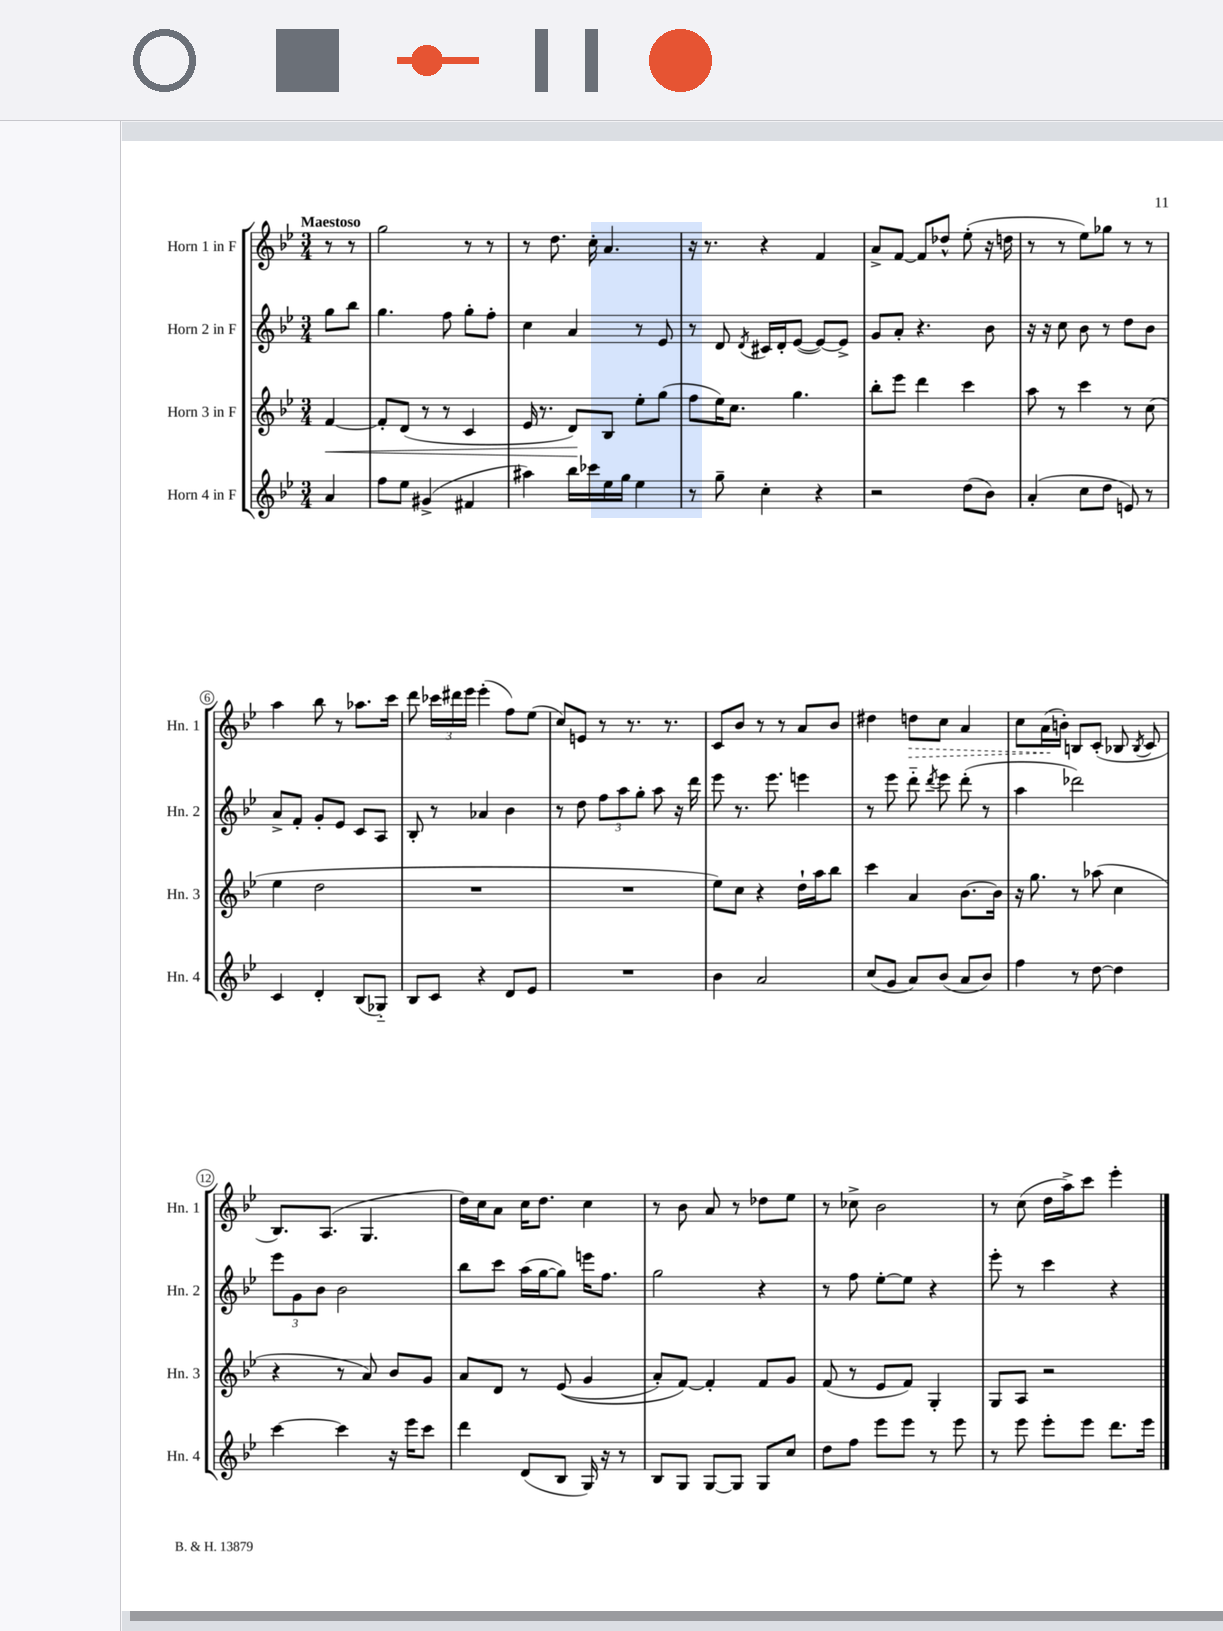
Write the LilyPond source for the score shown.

<<
\new StaffGroup <<
\new Staff = "s0" \with { instrumentName = "Horn 1 in F" shortInstrumentName = "Hn. 1" } {
    \clef treble \key bes \major \numericTimeSignature \time 3/4 \partial 4 \tempo "Maestoso"
    \autoBeamOff r8 r8 |
    g''2 r8 r8 |
    r8 d''8. c''16-. a'4. |
    r16 r8. r4 f'4 |
    a'8[-> f'8]~ f'8[ des''8]-^ ees''8-.( r16 d''16 |
    r8 r8 ees''8[) ges''8] r8 r8 |
    a''4 bes''8 r8 aes''8.[ c'''16] |
    d'''8 \tuplet 3/2 { ces'''16[ dis'''16 ees'''16] } ees'''4-.( f''8[) ees''8]( |
    c''8[) e'8] r8 r8. r8. |
    c'8[ bes'8] r8 r8 a'8[ bes'8] |
    dis''4 \once \override Hairpin.style = #'dashed-line d''8[\> c''8] a'4 |
    c''8[ a'16\!( b'16]-.) b8[ c'8]-.( bes8 \acciaccatura { bes8 } c'8 |
    bes8.[) a8.]( g4. |
    d''16[) c''16 a'8] c''16[ d''8.] c''4 |
    r8 bes'8 a'8 r8 des''8[ ees''8] |
    r8 ces''8-> bes'2 |
    r8 c''8( d''16[ a''16->) c'''8] ees'''4-. \bar "|." |
}
\new Staff = "s1" \with { instrumentName = "Horn 2 in F" shortInstrumentName = "Hn. 2" } {
    \clef treble \key bes \major \numericTimeSignature \time 3/4 \partial 4
    \autoBeamOff g''8[ bes''8] |
    g''4. f''8 g''8[-. f''8]-. |
    c''4 a'4 r8 ees'8 |
    r8 d'8 \acciaccatura { d'8 } cis'16[ d'16-. ees'8]~( ees'8[~) ees'8]-> |
    g'8[ a'8]-. r4. bes'8 |
    r16 r16 c''8 bes'8 r8 d''8[ bes'8] |
    a'8[-> f'8]-. g'8[-. ees'8] c'8[ a8] |
    bes8-. r8 aes'4 bes'4 |
    r8 d''8 \tuplet 3/2 { f''8[ a''8 g''8]-. } a''8 r16 d'''16 |
    ees'''8 r8. ees'''8. e'''4 |
    r8 ees'''8 d'''8-_ \acciaccatura { d'''8 } ees'''8 d'''8-.( r8 |
    a''4 des'''2) |
    \tuplet 3/2 { ees'''8[ g'8 bes'8] } bes'2 |
    bes''8[ c'''8] a''16[( g''16~ g''8]) e'''16[ f''8.] |
    g''2 r4 |
    r8 f''8 ees''8[~-. ees''8] r4 |
    ees'''8-. r8 c'''4 r4 \bar "|." |
}
\new Staff = "s2" \with { instrumentName = "Horn 3 in F" shortInstrumentName = "Hn. 3" } {
    \clef treble \key bes \major \numericTimeSignature \time 3/4 \partial 4
    \autoBeamOff f'4~\< |
    f'8[-. d'8]( r8 r8 c'4 |
    ees'16 r8. d'8[\!) bes8] ees''8[-. g''8]( |
    f''8[ ees''16) c''8.] g''4. |
    bes''8[-. ees'''8] d'''4 c'''4 |
    a''8 r8 c'''4 r8 c''8( |
    ees''4 d''2 |
    R2. |
    R2. |
    ees''8[) c''8] r4 d''16[-! a''16 bes''8] |
    c'''4 a'4 bes'8.[~ bes'16] |
    r16 g''8. r8 aes''8( c''4 |
    r4 r8 a'8) bes'8[ g'8] |
    a'8[ d'8] r8 ees'8(\( g'4 |
    a'8[-.) f'8]~\) f'4-. f'8[ g'8] |
    f'8( r8 ees'8[ f'8]) g4-. |
    g8[ a8] r2 \bar "|." |
}
\new Staff = "s3" \with { instrumentName = "Horn 4 in F" shortInstrumentName = "Hn. 4" } {
    \clef treble \key bes \major \numericTimeSignature \time 3/4 \partial 4
    \autoBeamOff a'4 |
    f''8[ ees''8] gis'4->( fis'4 |
    ais''4) bes''16[ ces'''16 ees''16 g''16] ees''4 |
    r8 g''8-- c''4-. r4 |
    r2 d''8[( bes'8]) |
    a'4-.( c''8[ d''8] e'8) r8 |
    c'4 d'4-. bes8[( ges8]-_) |
    bes8[ c'8] r4 d'8[ ees'8] |
    R2. |
    bes'4 a'2 |
    c''8[( g'8] a'8[) bes'8]( a'8[ bes'8]) |
    f''4 r8 d''8~ d''4 |
    c'''4~ c'''4 r16 ees'''16[ c'''8] |
    d'''4 d'8[( bes8] g16) r16 r8 |
    bes8[ g8] g8[~ g8] g8[ c''8] |
    d''8[ f''8] ees'''8[ ees'''8] r8 ees'''8 |
    r8 ees'''8 ees'''8[-. ees'''8] d'''8.[ ees'''16] \bar "|." |
}
>>
>>
\layout { \context { \Score \override BarNumber.stencil = #(make-stencil-circler 0.1 0.3 ly:text-interface::print) } }
